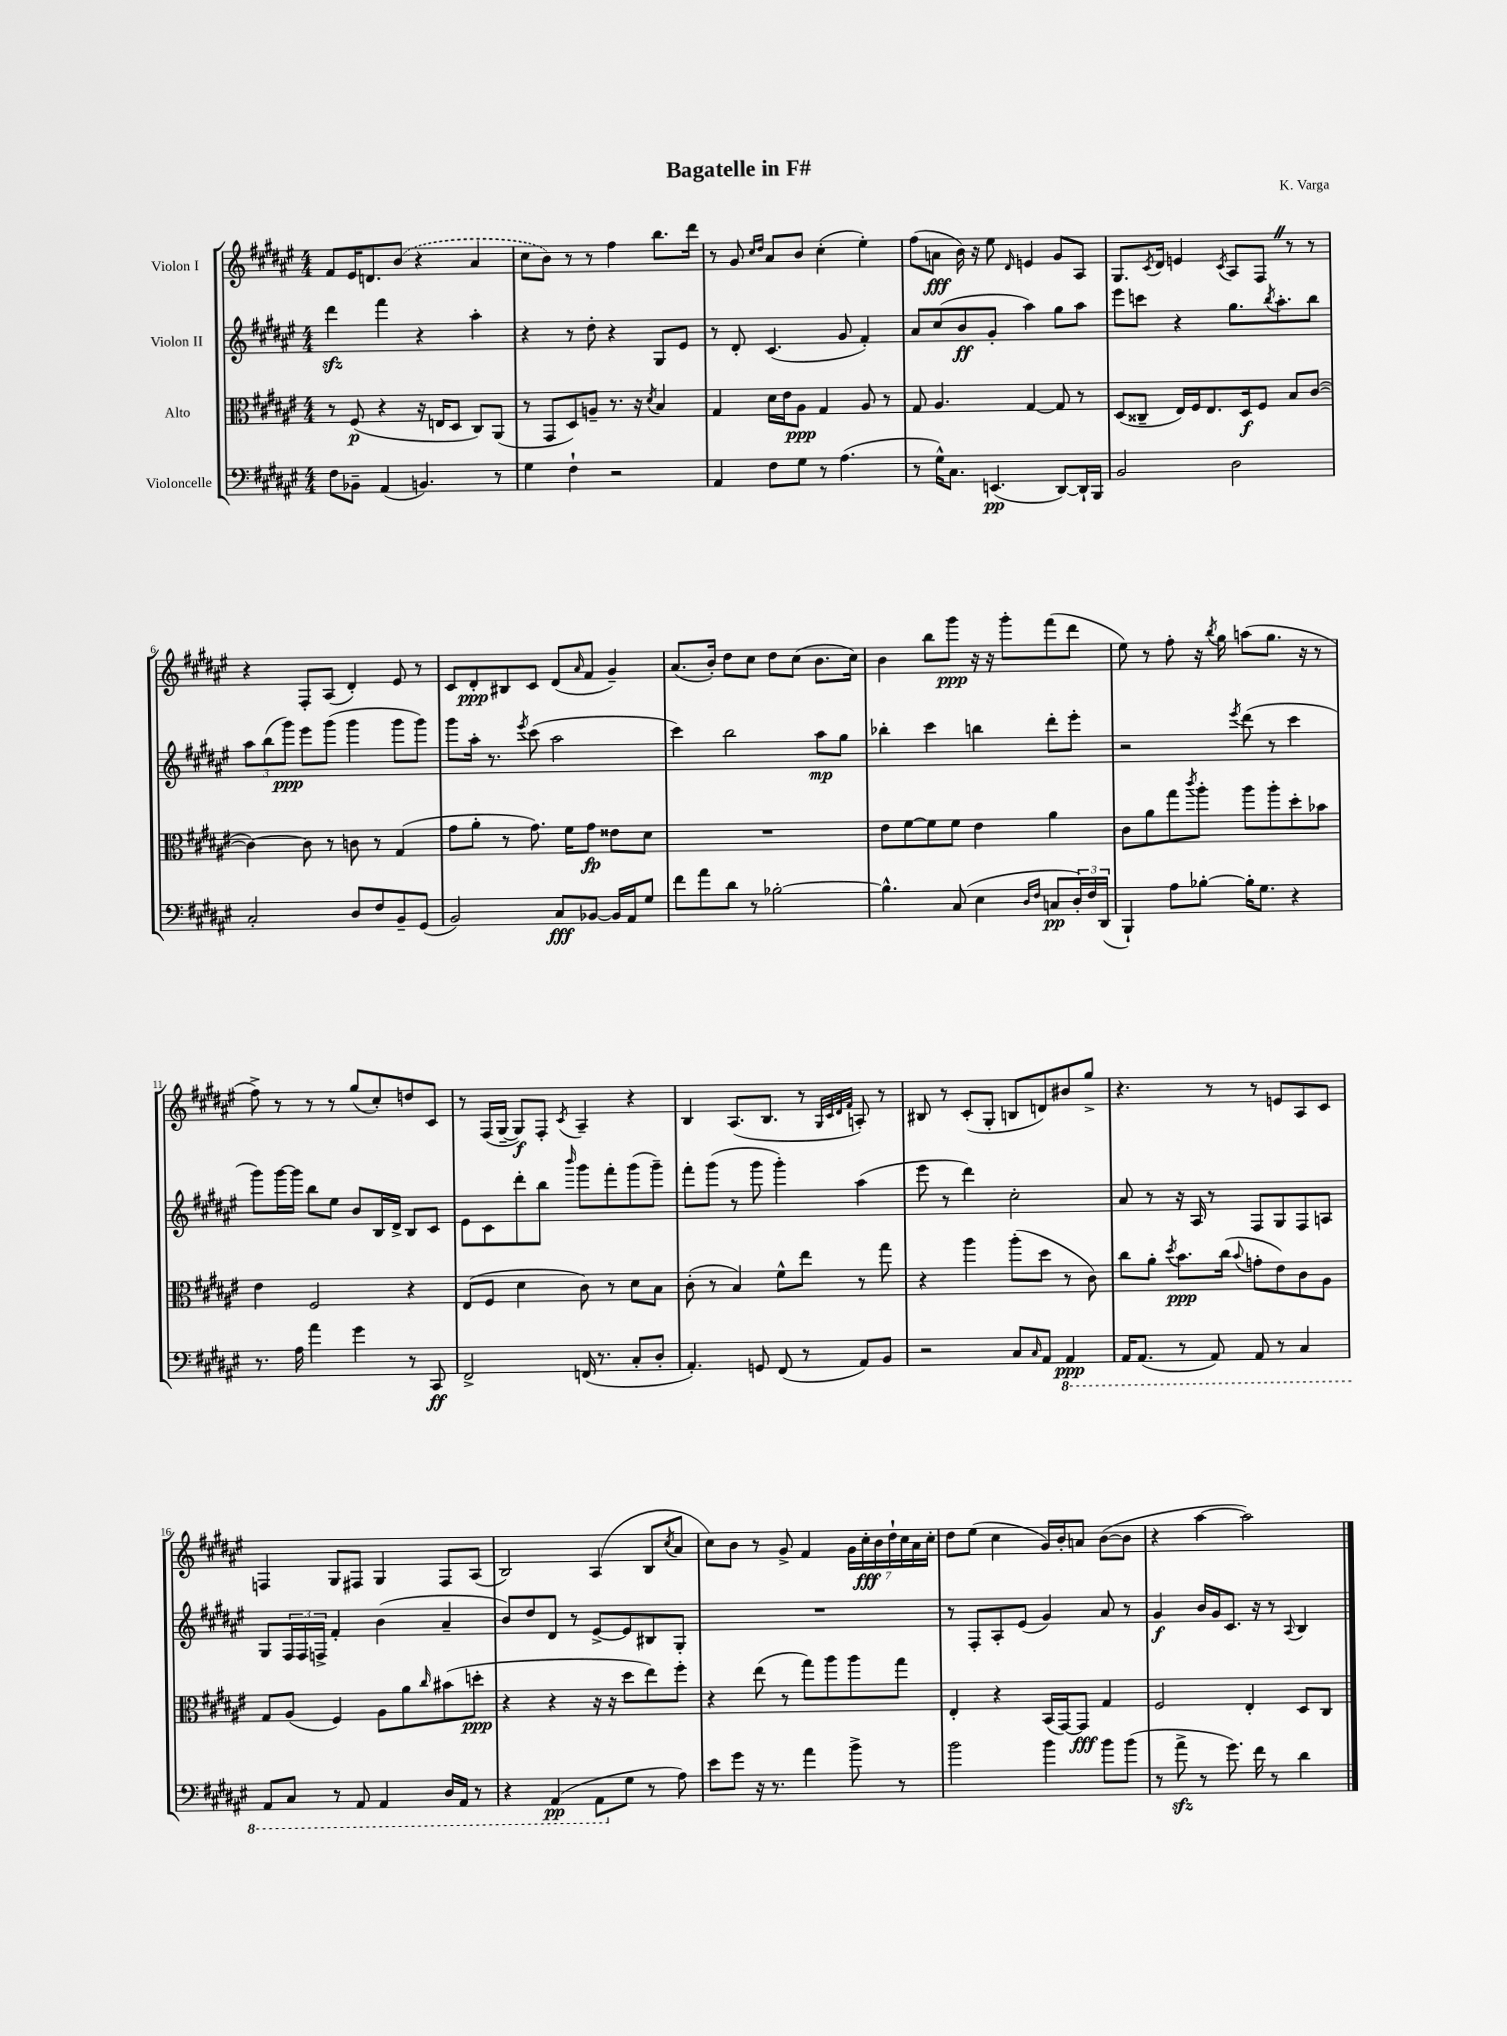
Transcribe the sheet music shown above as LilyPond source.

\header { title = "Bagatelle in F#" composer = "K. Varga" }
<<
\new StaffGroup <<
\new Staff = "s0" \with { instrumentName = "Violon I" } {
    \clef treble \key fis \major \numericTimeSignature \time 4/4
    fis'8 eis'16 d'8. \once \slurDashed b'8( r4 ais'4 |
    cis''8 b'8) r8 r8 fis''4 b''8. dis'''16 |
    r8 gis'8 \grace { cis''16 dis''16 } ais'8 b'8 cis''4-.( eis''4-.) |
    fis''8( a'8\fff b'16) r16 eis''8 \grace { dis'16 } e'4 gis'8 ais8 |
    gis8. \acciaccatura { cis'8 } dis'16 e'4 \acciaccatura { cis'8 } ais8 fis8 \once \override BreathingSign.text = \markup { \musicglyph "scripts.caesura.straight" } \breathe r8 r8 |
    r4 fis8-. ais8( dis'4-.) eis'8 r8 |
    cis'8 dis'8-.\ppp bis8 cis'8 dis'8( \grace { ais'16 } fis'8 gis'4--) |
    ais'8.( b'16-.) dis''8 cis''8 dis''8 cis''8( b'8. cis''16) |
    b'4 b''8 gis'''8\ppp r16 r16 gis'''8-. fis'''8( dis'''8 |
    eis''8) r8 fis''8-. r16 \acciaccatura { b''8 } gis''16 a''8( gis''8. r16 r8 |
    fis''8->) r8 r8 r8 gis''8( cis''8-.) d''8 cis'8 |
    r8 fis16( gis16~-- gis8\f) fis8-. \acciaccatura { cis'8 } ais4-- r4 |
    b4 ais8.( b8. r8 \grace { gis32 cis'32 dis'32 fis'32 } a8-.) r8 |
    bis8 r8 cis'8-.( gis8-. b8 d'8) bis'8 gis''8-> |
    r4. r8 r8 e'8 ais8 cis'8 |
    f4 gis8 fis8 gis4 fis8 ais8( |
    b2) ais4( b8 \acciaccatura { cis''8 } ais'8 |
    cis''8) b'8 r8 gis'8-> fis'4 \tuplet 7/4 { gis'16 cis''16-.\fff b'16 dis''16-! cis''16 ais'16 cis''16-. } |
    dis''8 eis''8( cis''4 gis'16) b'16-. a'8 b'8~( b'8 |
    r4 ais''4~ ais''2) \bar "|." |
}
\new Staff = "s1" \with { instrumentName = "Violon II" } {
    \clef treble \key fis \major \numericTimeSignature \time 4/4
    dis'''4\sfz fis'''4 r4 ais''4-. |
    r4 r8 dis''8-. r4 gis8 eis'8 |
    r8 dis'8-. cis'4.( gis'8 fis'4-.) |
    ais'8 cis''8( b'8\ff gis'8-. ais''4) gis''8 ais''8 |
    eis'''8 c'''8 r4 gis''8. \acciaccatura { b''8 } ais''8.-. b''8 |
    \tuplet 3/2 { ais''8 b''8( gis'''8\ppp) } eis'''8 gis'''8( gis'''4 gis'''8 gis'''8) |
    gis'''8 ais''16-. r8. \acciaccatura { eis'''8 } cis'''8( ais''2 |
    cis'''4) b''2 ais''8\mp gis''8 |
    bes''4-. cis'''4 b''4 dis'''8-. eis'''8-. |
    r2 \acciaccatura { eis'''8 } dis'''8( r8 cis'''4 |
    gis'''8) gis'''16~ gis'''16 b''8 eis''8 b'8 b16 dis'16-> b8 cis'8 |
    eis'8 cis'8 dis'''8-. b''8 \grace { b'''16 } gis'''8 fis'''8-. gis'''8( gis'''8--) |
    fis'''8-. gis'''8( r8 gis'''8 gis'''4-.) ais''4( |
    eis'''8 r8 dis'''4) cis''2-. |
    ais'8 r8 r16 ais16 r8 fis8 gis8 fis8 a8 |
    gis8 \tuplet 3/2 { fis16 fis16 f16-> } fis'4-. b'4( ais'4-- |
    b'8) dis''8 dis'8 r8 eis'8~-> eis'8 bis8 gis8-. |
    R1 |
    r8 fis8-. ais8-. eis'8( gis'4) ais'8 r8 |
    gis'4\f b'16 gis'16 cis'8. r16 r8 \appoggiatura { ais8 } b4 \bar "|." |
}
\new Staff = "s2" \with { instrumentName = "Alto" } {
    \clef alto \key fis \major \numericTimeSignature \time 4/4
    r8 fis8\p( r4 r16 e16 dis8 cis8) ais,8( |
    r8 gis,8 dis8) a8-- r8. r16 \acciaccatura { dis'8 } b4 |
    gis4 dis'16 eis'16 ais8\ppp gis4 ais8 r8 |
    gis8 ais4. gis4~ gis8 r8 |
    dis8( cisis8-- eis16) fis16 eis8. dis16\f fis8 b8 cis'8~( |
    cis'4~) cis'8 r8 c'8 r8 gis4( |
    gis'8 ais'8-. r8 gis'8.) fis'16 gis'8\fp eisis'8 dis'8 |
    R1 |
    eis'8 fis'8~ fis'8 fis'8 eis'4 ais'4 |
    cis'8 ais'8 gis''8 \acciaccatura { cis'''8 } ais''8-. ais''8 ais''8-. dis''8-. bes'8 |
    eis'4 fis2 r4 |
    eis8( fis8 dis'4 cis'8) r8 dis'8 b8 |
    cis'8-.( r8 b4) fis'8-^ eis''8 r8 gis''8 |
    r4 ais''4 ais''8-.( dis''8 r8 cis'8) |
    cis''8 ais'8-. \acciaccatura { dis''8 } b'8.\ppp cis''16( \appoggiatura { b'8 } g'8-. eis'8) cis'8 ais8 |
    gis8 ais8( fis4) ais8 ais'8 \grace { cis''16 } bis'8( d''8-.\ppp |
    r4 r4 r16 r16 dis''8 eis''8) fis''8-. |
    r4 eis''8( r8 gis''8) ais''8 ais''8 gis''8 |
    eis4-. r4 b,16( gis,16~) gis,8\fff gis4 |
    fis2 eis4-. dis8 cis8 \bar "|." |
}
\new Staff = "s3" \with { instrumentName = "Violoncelle" } {
    \clef bass \key fis \major \numericTimeSignature \time 4/4
    fis8 bes,8-- ais,4( b,4.) r8 |
    gis4 fis4-! r2 |
    ais,4 fis8 gis8 r8 ais4.( |
    r8 gis16-^) cis8. e,4.\pp( dis,8~) dis,16-! b,,16 |
    b,2 dis2 |
    cis2-. dis8 fis8 b,8-- gis,8( |
    b,2) cis8\fff bes,8~ bes,16 ais,16 gis8 |
    fis'8 ais'8 dis'8 r8 bes2~-. |
    bes4.-^ cis8( eis4 \grace { dis16 fis16 } c8\pp \tuplet 3/2 { dis16-.) fis16 dis,16( } |
    b,,4-!) ais8 bes8~-. bes16-. gis8. r4 |
    r8. ais16 ais'4 gis'4 r8 cis,8\ff |
    fis,2-> f,16( r8. cis8-. dis8-. |
    ais,4.-.) g,8 fis,8( r8 ais,8) b,8 |
    r2 cis8 \grace { cis16 } ais,8 \ottava #-1 ais,,4\ppp |
    ais,,16 ais,,8.( r8 ais,,8) ais,,8 r8 cis,4 |
    ais,,8 cis,8 r8 ais,,8 ais,,4 dis,16 ais,,16 r8 |
    r4 ais,,4\pp( ais,,8 \ottava #0 gis8 r8 ais8) |
    eis'8 gis'8 r16 r8. ais'4 b'8-> r8 |
    b'2 b'4 b'8 b'8( |
    r8 ais'8->\sfz r8 gis'8.) fis'16 r8 dis'4 \bar "|." |
}
>>
>>
